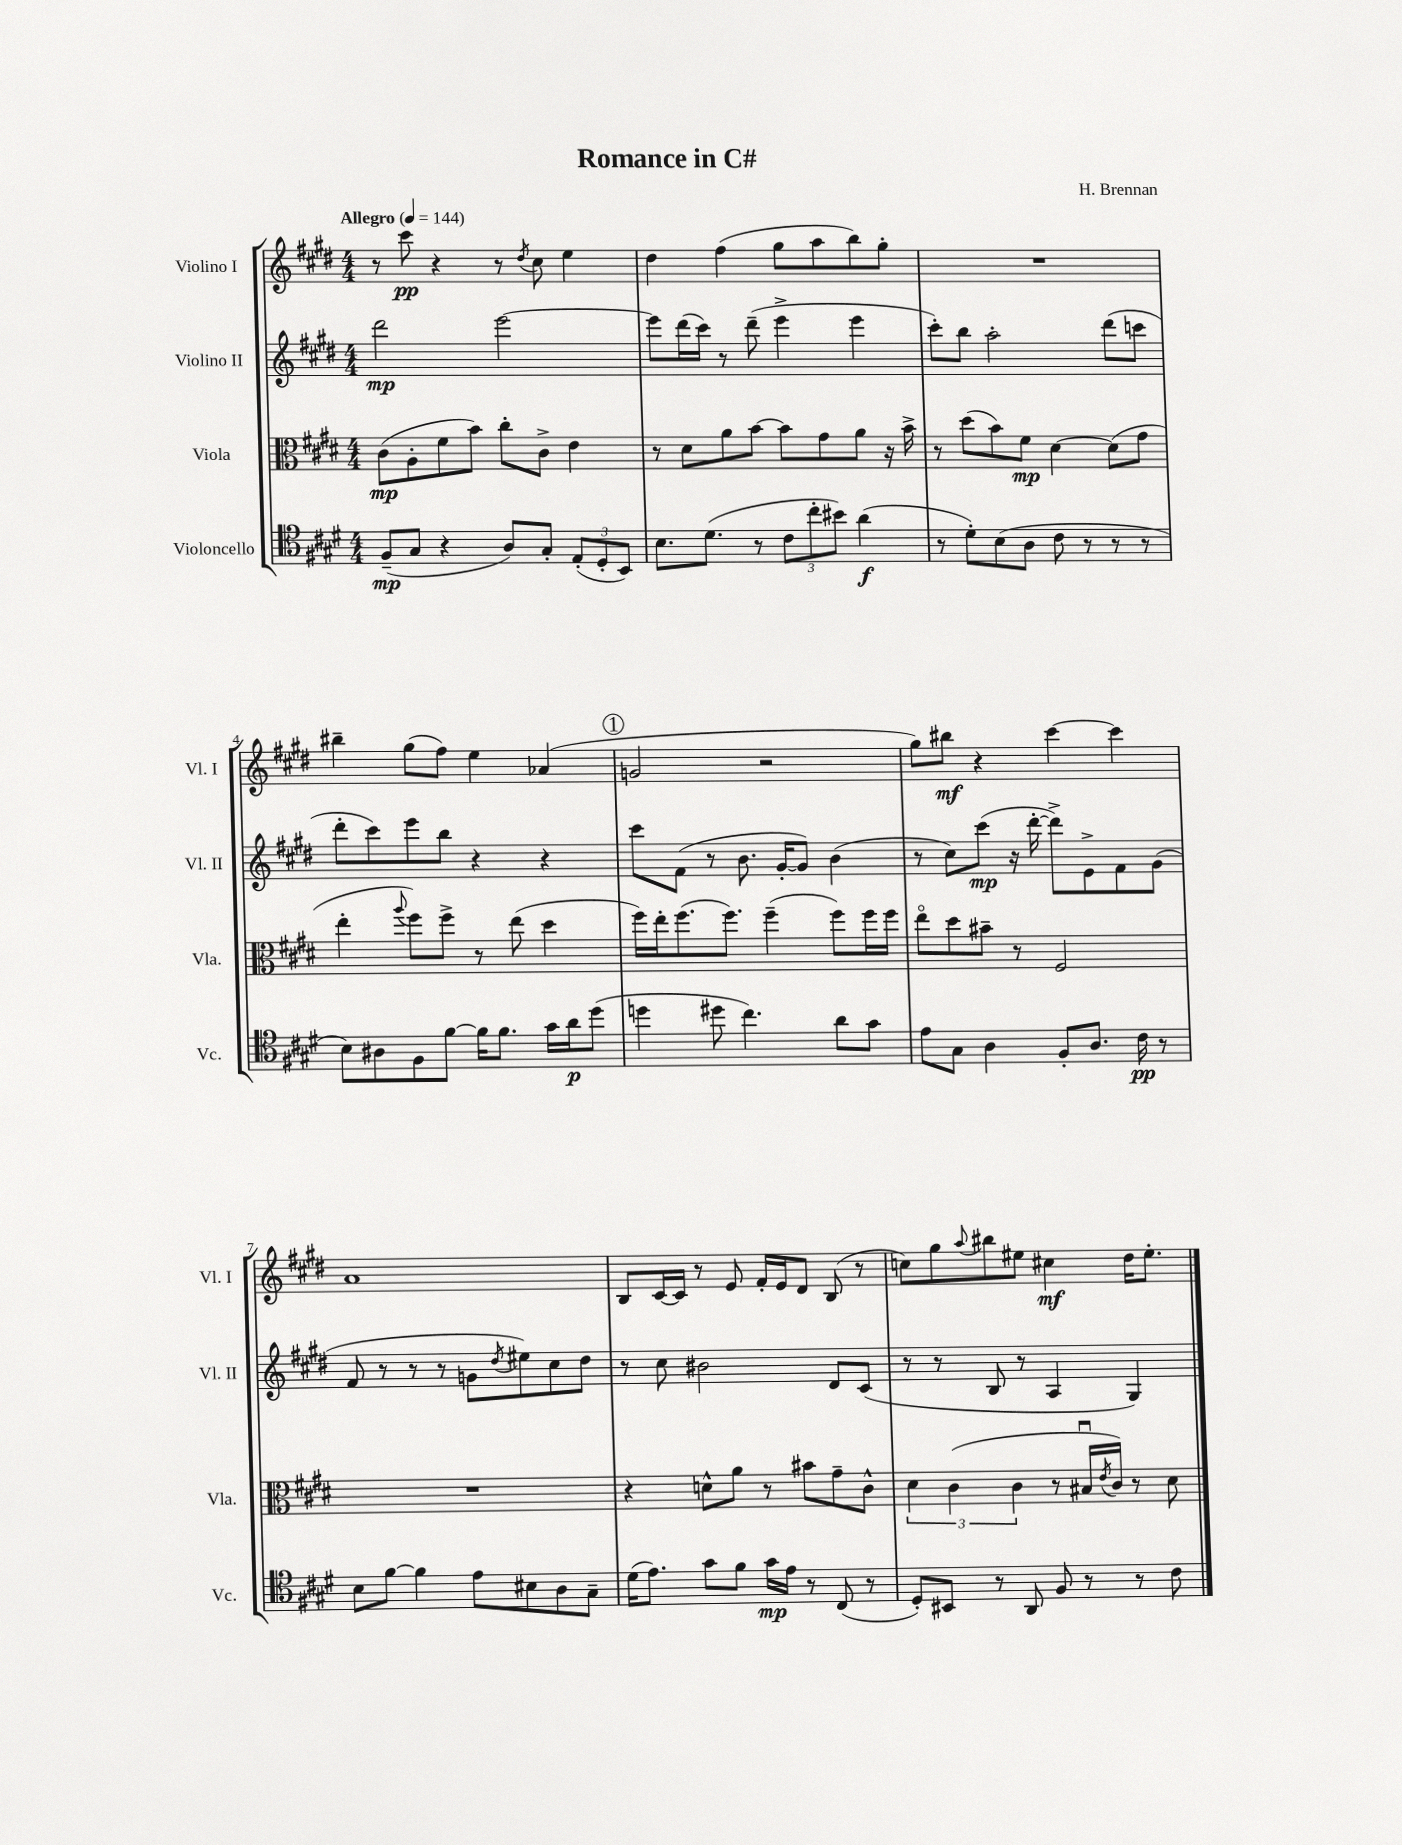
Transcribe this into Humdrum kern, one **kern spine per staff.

**kern	**kern	**kern	**kern
*staff4	*staff3	*staff2	*staff1
*clefC4	*clefC3	*clefG2	*clefG2
*k[f#c#g#d#]	*k[f#c#g#d#]	*k[f#c#g#d#]	*k[f#c#g#d#]
*M4/4	*M4/4	*M4/4	*M4/4
*MM144	*MM144	*MM144	*MM144
(8F#~/L	(8c#\L	2ddd#\	8r
8G#/J	8A'\	.	8ccc#\
4r	8f#\	.	4r
.	8b\J)	.	.
8A/L)	8cc#'\L	[2eee\	8r
.	.	.	8qdd#/
8G#'/J	8c#^\J	.	8cc#\
(12E'/L	4e\	.	4ee\
12D#'/	.	.	.
12BB/J)	.	.	.
=	=	=	=
8.B\L	8r	8eee\]L	4dd#\
.	8d#\L	(16ddd#\L	.
(8.d#\J	.	16ccc#\JJ)	.
.	8a\	8r	(4ff#\
8r	[8b\J	(8ddd#~\	.
12c#\L	8b\]L	4eee^\	8gg#\L
12cc#'\	.	.	.
.	8g#\	.	8aa\
12b#\J)	.	.	.
(4a\	8a\J	4eee\	8bb\)
.	16r	.	8gg#'\J
.	16b^\	.	.
=	=	=	=
8r	8r	8ccc#'\L)	1r
8d#'\L)	(8dd#\L	8bb\J	.
(8B\	8b\)	2aa'\	.
8A\J	8f#\J	.	.
8c#\	[4d#\	.	.
8r	.	.	.
8r	(8d#\]L	(8ddd#\L	.
8r	8g#\J	8ccc\J	.
=	=	=	=
8B\L)	4ee'\	8ddd#'\L	4bb#~\
8A#\	.	8ccc#\)	.
.	8qqaa/	.	.
8F#\	8ff#\L)	8eee\	(8gg#\L
[8f#\J	8ff#^\J	8bb\J	8ff#\J)
16f#\]LK	8r	4r	4ee\
8.f#\J	.	.	.
.	(8ee\	.	.
16g#\LL	4dd#\	4r	(4a-/
16a\J	.	.	.
(8dd#\J	.	.	.
=	=	=	=
4dd\	16ff#\LL)	8ccc#\L	2g/
.	16ee'\J	.	.
.	(8.ff#\	(8f#\J	.
8dd#\	.	8r	.
.	8.ff#\J)	.	.
4.cc#\)	.	8.b\	.
.	(4ff#~\	.	2r
.	.	[16g#'/LK	.
.	.	8g#/]J)	.
8a\L	8ff#\L)	(4b\	.
8g#\J	16ff#\L	.	.
.	16ff#\JJ	.	.
=	=	=	=
8e\L	8eeo\L	8r	8gg#\L)
8G#\J	8dd#\	8cc#\L)	8bb#\J
4A\	8b#~\J	(8ccc#\J	4r
.	8r	16r	.
.	.	[16ddd#'\	.
8F#'/L	2F#/	8ddd#^\]L)	[4ccc#\
8.A/J	.	8e^\	.
.	.	8f#\	4ccc#\]
16c#\	.	.	.
8r	.	(8g#\J	.
=	=	=	=
8B\L	1r	8f#/	1a
[8f#\J	.	8r	.
4f#\]	.	8r	.
.	.	8r	.
8e\L	.	8g\L	.
.	.	8qdd#/	.
8B#\	.	8ee#\)	.
8A\	.	8cc#\	.
8G#~\J	.	8dd#\J	.
=	=	=	=
(16d#\LK	4r	8r	8B/L
8.e\J)	.	.	.
.	.	8cc#\	[16c#/L
.	.	.	16c#/]JJ
8g#\L	8d^^\L	2b#\	8r
8f#\J	8a\J	.	8e/
16g#\LL	8r	.	16f#'/LL
16e\JJ	.	.	16e/J
8r	8b#\L	.	8d#/J
(8C#/	8g#~\	8d#/L	(8B/
8r	8c#^^\J	(8c#/J	8r
=	=	=	=
8D#'/L)	6d#\	8r	8cc\L)
8BB#/J	.	8r	8gg#\
.	(6c#\	.	.
.	.	.	8qqaa/
8r	.	8B/	8bb#\
.	6c#\	.	.
8AA/	.	8r	8ee#\J
8F#/	8r	4A/	4cc#\
8r	16B#u/LL	.	.
.	8qe/	.	.
.	16c#/JJ)	.	.
8r	8r	4G#/)	16dd#\LK
.	.	.	8.ee#'\J
8c#\	8d#\	.	.
==	==	==	==
*-	*-	*-	*-
